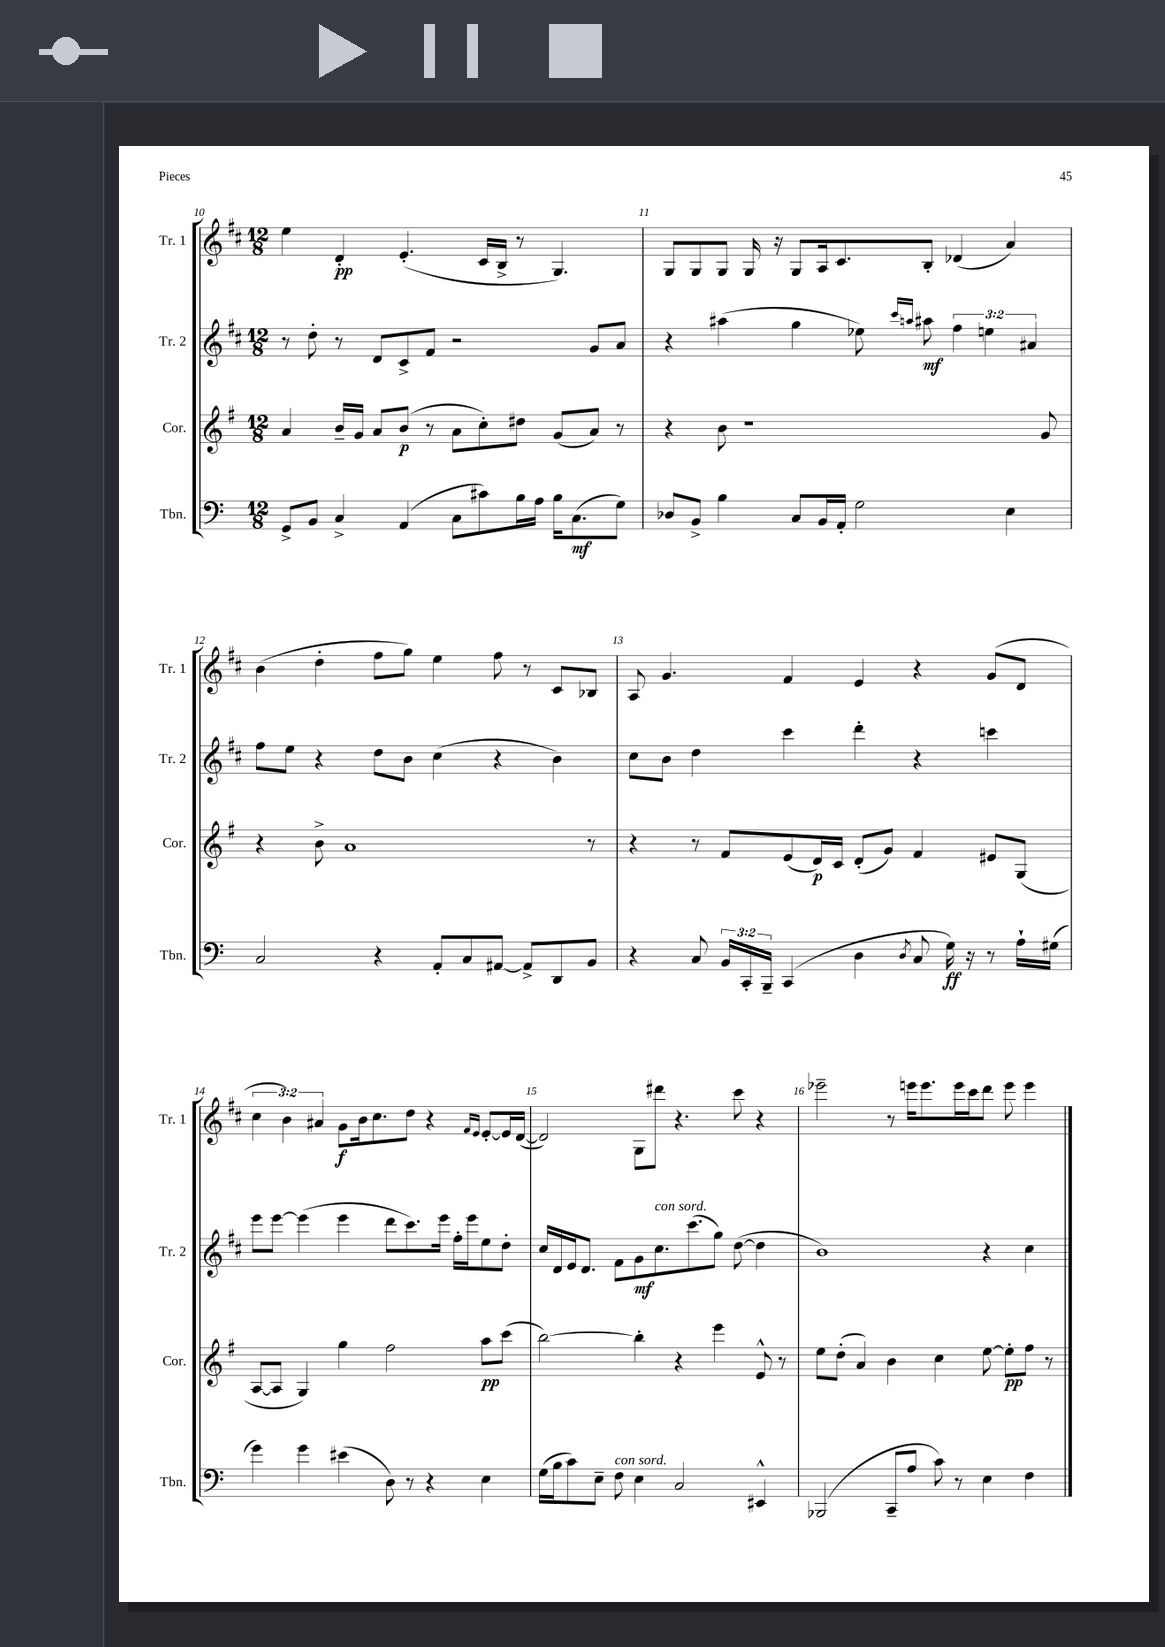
<<
\new StaffGroup <<
\new Staff = "s0" \with { instrumentName = "Tr. 1" shortInstrumentName = "Tr. 1" } {
    \clef treble \key d \major \numericTimeSignature \time 12/8 \override Staff.TupletNumber.text = #tuplet-number::calc-fraction-text
    e''4 d'4-.\pp e'4.-.( cis'16 b16-> r8 g4.) |
    g8 g8 g8 g16 r16 g8 a16 cis'8. b8-. des'4( a'4) |
    b'4( d''4-. fis''8 g''8) e''4 fis''8 r8 cis'8 bes8 |
    a8 g'4. fis'4 e'4 r4 g'8( d'8 |
    \tuplet 3/2 { cis''4 b'4) ais'4 } g'8\f b'16 cis''8. d''8 r4 \grace { fis'16 e'16 } e'8~-. e'16 d'16~( |
    d'2) g8 dis'''8 r4. cis'''8 r4 |
    ees'''2-- r8 e'''16 e'''8. e'''16 cis'''16 d'''8 e'''8 e'''4 \bar "|." |
}
\new Staff = "s1" \with { instrumentName = "Tr. 2" shortInstrumentName = "Tr. 2" } {
    \clef treble \key d \major \numericTimeSignature \time 12/8 \override Staff.TupletNumber.text = #tuplet-number::calc-fraction-text
    r8 d''8-. r8 d'8 cis'8-> fis'8 r2 g'8 a'8 |
    r4 ais''4( g''4 ees''8) \grace { cis'''16 a''16 } ais''8\mf \tuplet 3/2 { fis''4 e''4 ais'4 } |
    fis''8 e''8 r4 d''8 b'8 cis''4( r4 b'4) |
    cis''8 b'8 d''4 cis'''4 d'''4-. r4 c'''4 |
    e'''8 e'''8~ e'''4( e'''4 d'''8 cis'''8.) e'''16 fis''16-. e'''16 e''8 d''8-. |
    cis''16 d'16 e'16 d'8. fis'8 g'8\mf cis''8.^\markup { \italic "con sord." } cis'''8.( g''8) d''8~( d''4 |
    b'1) r4 cis''4 \bar "|." |
}
\new Staff = "s2" \with { instrumentName = "Cor." shortInstrumentName = "Cor." } {
    \clef treble \key g \major \numericTimeSignature \time 12/8
    a'4 b'16-- g'16 a'8 b'8\p( r8 a'8 c''8-.) dis''8 g'8( a'8) r8 |
    r4 b'8 r1 g'8 |
    r4 b'8-> a'1 r8 |
    r4 r8 fis'8 e'8( d'16\p) c'16 d'8-.( g'8) fis'4 eis'8 g8( |
    a8~ a8 g4) g''4 fis''2 a''8\pp c'''8( |
    b''2~) b''4-. r4 e'''4 e'8-^ r8 |
    e''8 d''8-.( a'4) b'4 c''4 e''8~ e''8-.\pp fis''8 r8 \bar "|." |
}
\new Staff = "s3" \with { instrumentName = "Tbn." shortInstrumentName = "Tbn." } {
    \clef bass \key c \major \numericTimeSignature \time 12/8 \override Staff.TupletNumber.text = #tuplet-number::calc-fraction-text
    g,8-> b,8 c4-> a,4( c8 cis'8) b16 a16 b16 c8.\mf( g8) |
    des8 b,8-> b4 c8 b,16 a,16-. g2 e4 |
    c2 r4 a,8-. c8 ais,8~ ais,8-> d,8 b,8 |
    r4 c8 \tuplet 3/2 { b,16 c,16-. b,,16-- } c,4( d4 \acciaccatura { d8 } c8 g16\ff) r16 r8 a16-! gis16( |
    g'4) g'4 eis'4( d8) r8 r4 e4 |
    g16( b16 c'8) e8-- f8^\markup { \italic "con sord." } e4 c2 eis,4-^ |
    bes,,2( c,8-- a8 c'8) r8 e4 f4 \bar "|." |
}
>>
>>
\layout { \context { \Score currentBarNumber = #10 \override BarNumber.break-visibility = ##(#f #t #t) barNumberVisibility = #all-bar-numbers-visible } }
